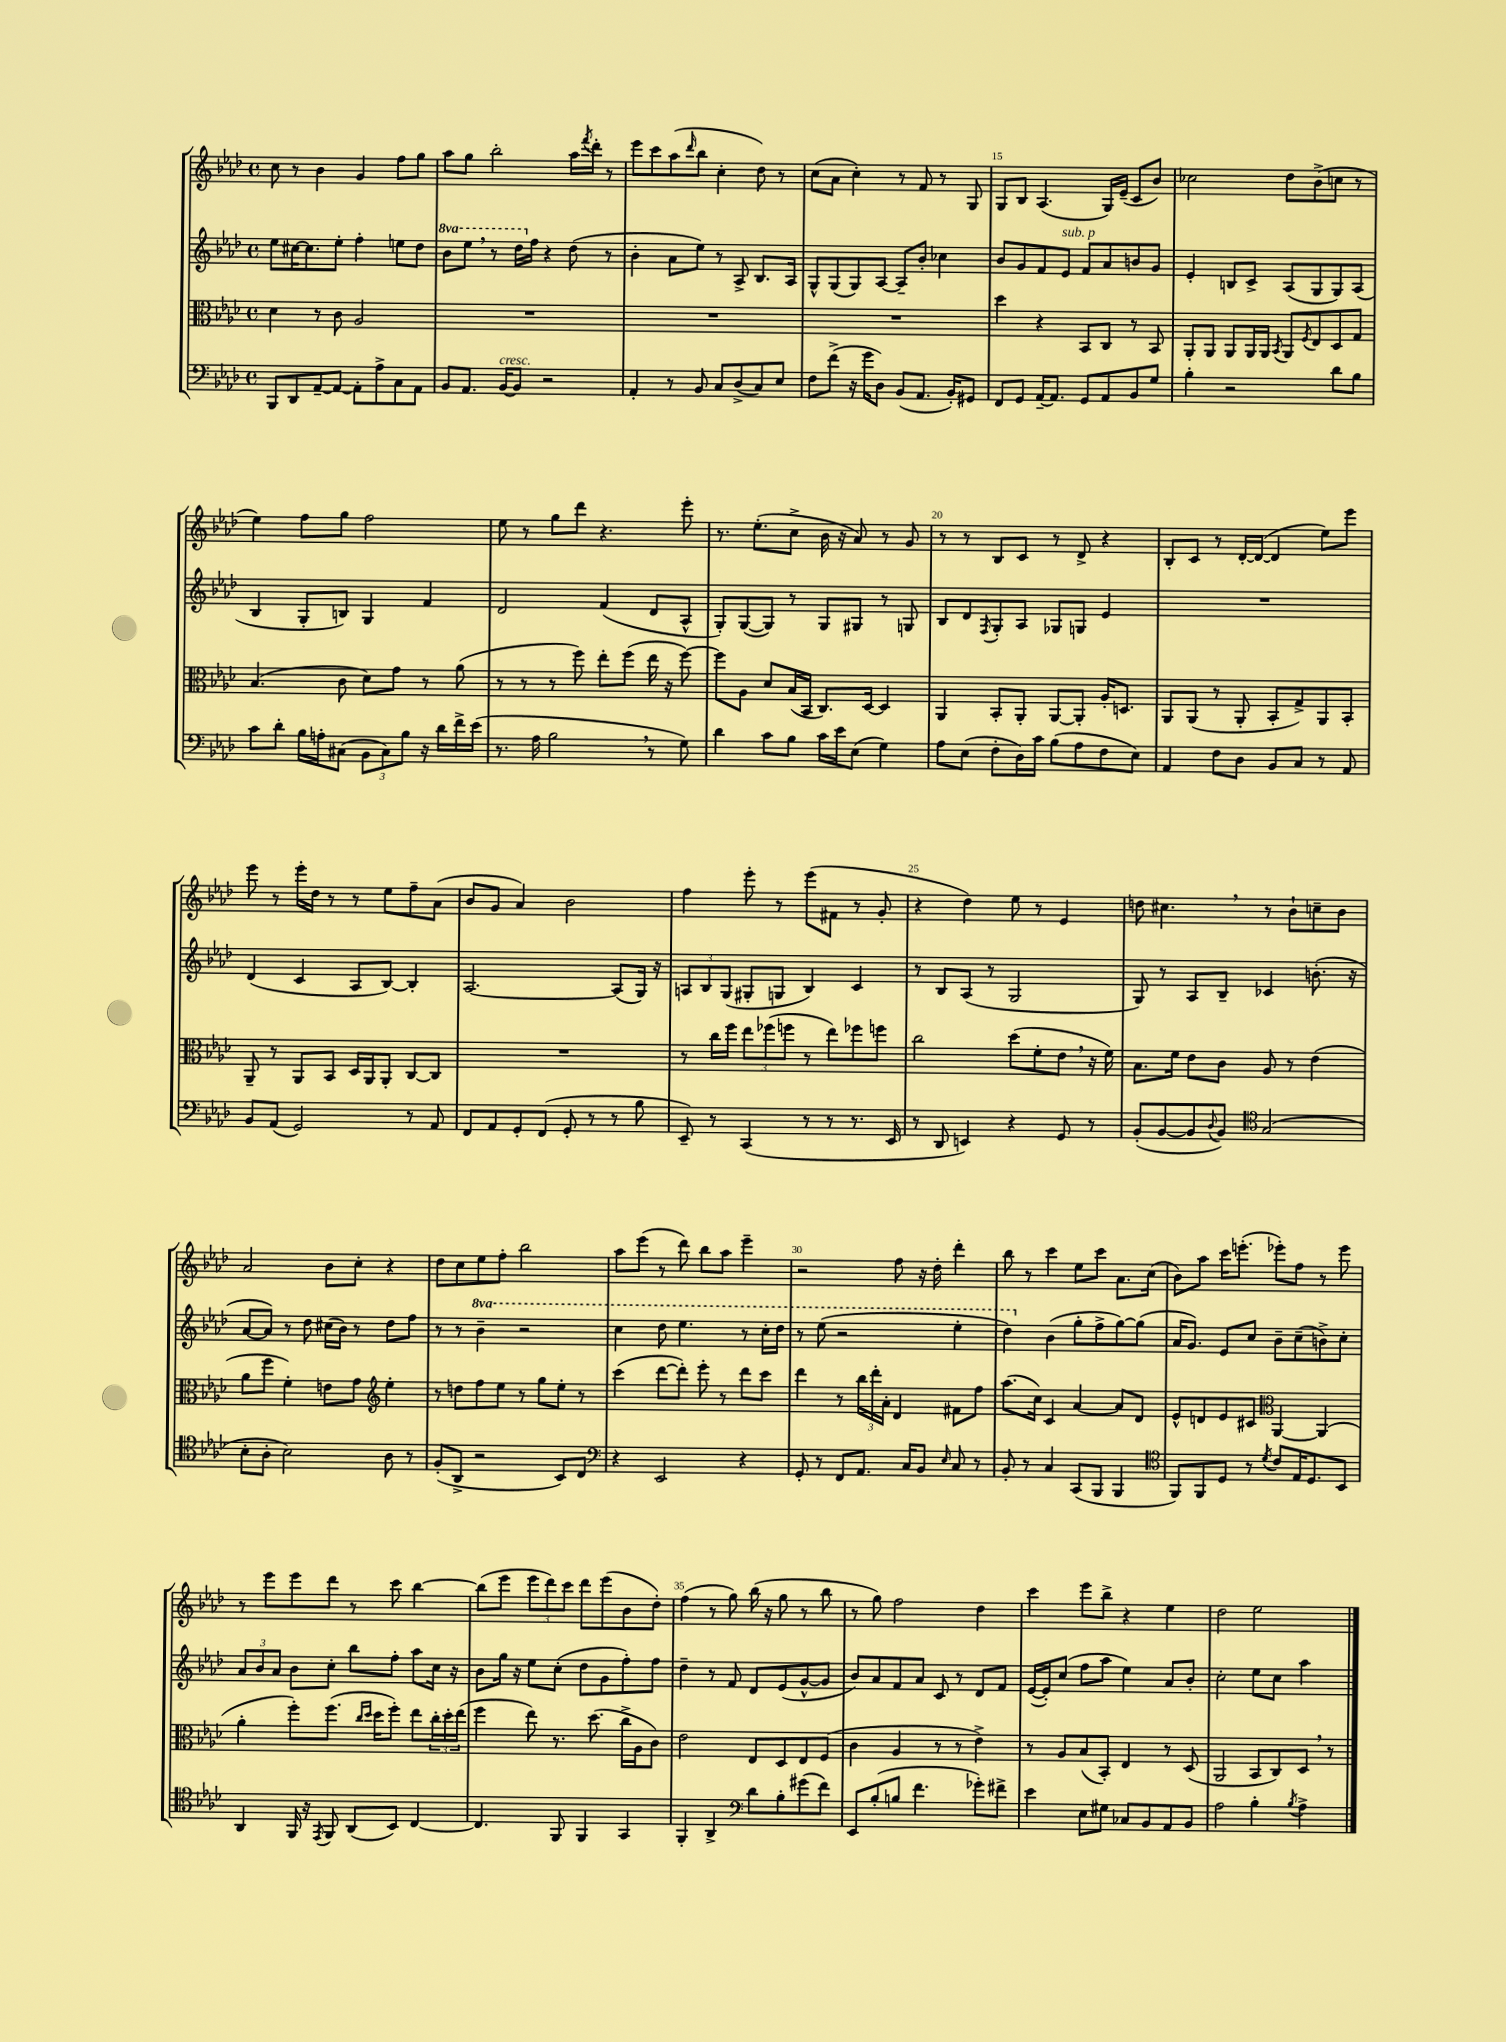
<<
\new StaffGroup <<
\new Staff = "s0" {
    \clef treble \key aes \major \defaultTimeSignature \time 4/4
    c''8 r8 bes'4 g'4 f''8 g''8 |
    aes''8 g''8 bes''2-. aes''16 \acciaccatura { f'''8 } des'''16-. r8 |
    ees'''8 c'''8 aes''8( \grace { des'''16 } bes''8 c''4-. des''8) r8 |
    c''8( aes'8 c''4-.) r8 f'8 r8 g8 |
    g8 bes8 aes4.( g16) ees'16--( c'8 bes'8) |
    ces''2 des''8 bes'8->( c''8 r8 |
    ees''4) f''8 g''8 f''2 |
    ees''8 r8 g''8 des'''8 r4. ees'''8-. |
    r8. ees''8.-.( c''8-> bes'16 r16 aes'8) r8 g'8 |
    r8 r8 bes8 c'8 r8 des'8-> r4 |
    bes8-. c'8 r8 des'16~-. des'16~( des'4 ees''8) ees'''8 |
    ees'''8 r8 ees'''16-. des''16 r8 r8 ees''8 f''8-- aes'8( |
    bes'8 g'8 aes'4) bes'2 |
    f''4 ees'''8-. r8 ees'''8( fis'8 r8 g'8-. |
    r4 des''4) ees''8 r8 ees'4 |
    d''8 cis''4. \breathe r8 bes'8-! c''8-- bes'8 |
    aes'2 bes'8 c''8-. r4 |
    des''8 c''8 ees''8 f''8-. bes''2 |
    aes''8 ees'''8( r8 des'''8) bes''8 aes''8 ees'''4-- |
    r2 f''8 r16 des''16-. des'''4-. |
    bes''8 r8 c'''4 ees''8 c'''8 aes'8. c''16( |
    bes'8) aes''8 c'''16 e'''8.-.( ees'''8-.) f''8 r8 ees'''8 |
    r8 ees'''8 ees'''8 des'''8 r8 c'''8 bes''4~ |
    bes''8( ees'''8 \tuplet 3/2 { ees'''8 des'''8) c'''8 } des'''8 ees'''8( bes'8 des''8-.) |
    f''4( r8 g''8) bes''16( r16 g''8 r8 bes''8 |
    r8 g''8) f''2 des''4 |
    c'''4 ees'''8 bes''8-> r4 ees''4 |
    des''2 ees''2 \bar "|." |
}
\new Staff = "s1" {
    \clef treble \key aes \major \defaultTimeSignature \time 4/4 \set Staff.ottavationMarkups = #ottavation-simple-ordinals
    ees''8 cis''16~ cis''8. ees''8-. f''4-. e''8 des''8 |
    \ottava #1 bes''8 ees'''8 \breathe r8 des'''16 \ottava #0 f''16 r4 des''8( r8 |
    bes'4-. aes'8 ees''8) r8 aes8-> bes8. aes16 |
    g8-^ g8( g8) aes8~ aes8-- bes'8-. ces''4 |
    bes'8 g'8 f'8 ees'8^\markup { \italic "sub. p" } f'8 aes'8 b'8 g'8 |
    ees'4-. b8 c'8-> aes8( g8 g8) aes8( |
    bes4 g8-. b8) g4 f'4 |
    des'2 f'4( des'8 aes8-^ |
    g8-.) g8~( g8) r8 g8 gis8 r8 g8 |
    bes8 des'8 \acciaccatura { f8 } g8-. aes8 ges8 g8 ees'4 |
    R1 |
    des'4( c'4 aes8 bes8~) bes4-. |
    aes2.~ aes8( g16) r16 |
    \tuplet 3/2 { a8 bes8 g8( } gis8-. g8 bes4) c'4 |
    r8 bes8 aes8( r8 g2 |
    g8) r8 aes8 bes8-- ces'4 b'8.-.( r16 |
    aes'8~ aes'8) r8 des''8 cis''16( bes'16) r8 des''8 f''8 |
    r8 r8 \ottava #1 bes''4-- r2 |
    c'''4 des'''8 ees'''4. r8 c'''16-. des'''16 |
    r8 ees'''8( r2 ees'''4-. |
    des'''4) \ottava #0 bes'4( g''8-. f''8-> g''8~) g''8( |
    aes'16 g'8.) ees'8 c''8 bes'8-- c''8--( b'8->) c''8-. |
    \tuplet 3/2 { aes'8 bes'8 aes'8 } bes'8 c''8-. bes''8 f''8-. aes''8 c''16 r16 |
    bes'8 g''16 r16 ees''8 c''8-.( des''8 g'8 f''8-.) f''8 |
    des''4-- r8 f'8 des'8 ees'8( g'8~-^ g'8 |
    bes'8) aes'8 f'8 aes'8 c'8 r8 des'8 f'8 |
    ees'16~( ees'16-.) c''8( f''8 aes''8 ees''4) aes'8 bes'8-. |
    c''2-. ees''8 c''8 aes''4 \bar "|." |
}
\new Staff = "s2" {
    \clef alto \key aes \major \defaultTimeSignature \time 4/4
    des'4 r8 c'8 aes2 |
    R1 |
    R1 |
    R1 |
    des''4 r4 bes,8 c8 r8 bes,8 |
    aes,8-. aes,8 aes,8 aes,16 aes,16 \acciaccatura { bes,8 } aes,8 \acciaccatura { f8 } ees8 des8 g8 |
    bes4.( c'8 des'8) g'8 r8 aes'8( |
    r8 r8 r8 f''8) ees''8-. f''8( ees''16 r16 f''8~) |
    f''8 aes8 des'8 bes16( bes,16 c8.) des16~ des4 |
    aes,4 bes,8-. aes,8-. aes,8~ aes,8-. aes16-. d8. |
    aes,8 aes,8( r8 aes,8-. bes,8-. g8->) aes,8 bes,8-. |
    aes,8-- r8 aes,8 bes,8 des16 aes,16 aes,8-. c8~ c8 |
    R1 |
    r8 c''16 f''16 \tuplet 3/2 { ees''8 fes''8( f''8 } r8 ees''8) fes''8 f''8 |
    c''2 des''8( f'8-. ees'8 \breathe r16 f'16) |
    bes8. f'16 ees'8 c'8 aes8 r8 ees'4( |
    aes'8 f''8 f'4-.) e'8 g'8 \clef treble ees''4-. |
    r8 d''8 f''8 ees''8 r8 g''8 ees''8-. r8 |
    c'''4( des'''8~ des'''8-.) ees'''8-. r8 des'''8 c'''8 |
    des'''4 r8 \tuplet 3/2 { bes''16 des'''16-. aes'16-. } des'4 fis'8 f''8 |
    aes''8.( c''16) c'4 aes'4~ aes'8 des'8 |
    ees'8-^ d'8 ees'8 cis'8 \clef alto aes,4~ aes,4( |
    aes'4-. f''8-.) f''8.( \grace { c''16 des''16 } des''16 f''8-.) ees''8 \tuplet 3/2 { c''16-. des''16-. ees''16( } |
    f''4 ees''8) r8. des''8.( c''16-> aes16 c'8) |
    ees'2 ees8 des8 ees8 f8( |
    c'4 aes4 r8 r8 ees'4->) |
    r8 aes8 bes8( bes,8-.) ees4 r8 des8( |
    aes,2 bes,8 c8) des8 \breathe r8 \bar "|." |
}
\new Staff = "s3" {
    \clef bass \key aes \major \defaultTimeSignature \time 4/4
    bes,,8 des,8 aes,8~-- aes,8~ aes,8-. aes8-> c8 aes,8 |
    bes,8 aes,8. bes,16~^\markup { \italic "cresc." } bes,8 r2 |
    aes,4-. r8 bes,8 c8 des8->( c8) ees8 |
    f8 f'8->( r16 g'16 des8) bes,8( aes,8. bes,16-.) gis,8 |
    f,8 g,8 aes,16~-- aes,8. g,8 aes,8 bes,8 g8 |
    bes4-. r2 des'8 bes8 |
    c'8 des'8-. bes16 a16-. cis8( \tuplet 3/2 { bes,8 cis8) bes8 } r16 des'16 f'16-> ees'16( |
    r8. aes16 bes2 \breathe r8 g8) |
    des'4 c'8 bes8 c'16 ees'16 ees8( g4) |
    aes8 ees8( f8-. des16) c'16 bes8( aes8 f8 ees8) |
    aes,4 f8 des8 bes,8 c8 r8 aes,8 |
    bes,8 aes,8( g,2) r8 aes,8 |
    f,8 aes,8 g,8-. f,8( g,8-. r8 r8 bes8 |
    ees,8--) r8 c,4( r8 r8 r8. ees,16 |
    r8 des,8 e,4) r4 g,8 r8 |
    bes,8-.( bes,8~ bes,8 \appoggiatura { des8 } bes,8) \clef tenor g2( |
    bes8-. aes8-. bes2) aes8 r8 |
    f8-.( aes,8-> r2 bes,8) c8 |
    \clef bass r4 ees,2 r4 |
    g,8-. r8 f,8 aes,8. c16 bes,8 \grace { ees16 } c8 r8 |
    bes,8-. r8 c4 c,8( bes,,8 bes,,4 |
    \clef tenor f,8) f,8 des8 r8 \acciaccatura { des'8 } c'8 ees16 des8. bes,8 |
    aes,4 f,16 r16 \acciaccatura { ees,8 } f,8 aes,8( bes,8) c4~ |
    c4. f,8 f,4 g,4 |
    f,4-. aes,4-> \clef bass des'8 bes8-. gis'8( f'8) |
    ees,8 bes8-.( b8 f'4. ges'8-.) fis'8-> |
    ees'4 ees8 gis8 ces8 bes,8 aes,8 bes,8 |
    aes2 bes4-. \acciaccatura { bes8 } aes4-> \bar "|." |
}
>>
>>
\layout { \context { \Score currentBarNumber = #11 \override BarNumber.break-visibility = ##(#f #t #t) barNumberVisibility = #(every-nth-bar-number-visible 5) } }
